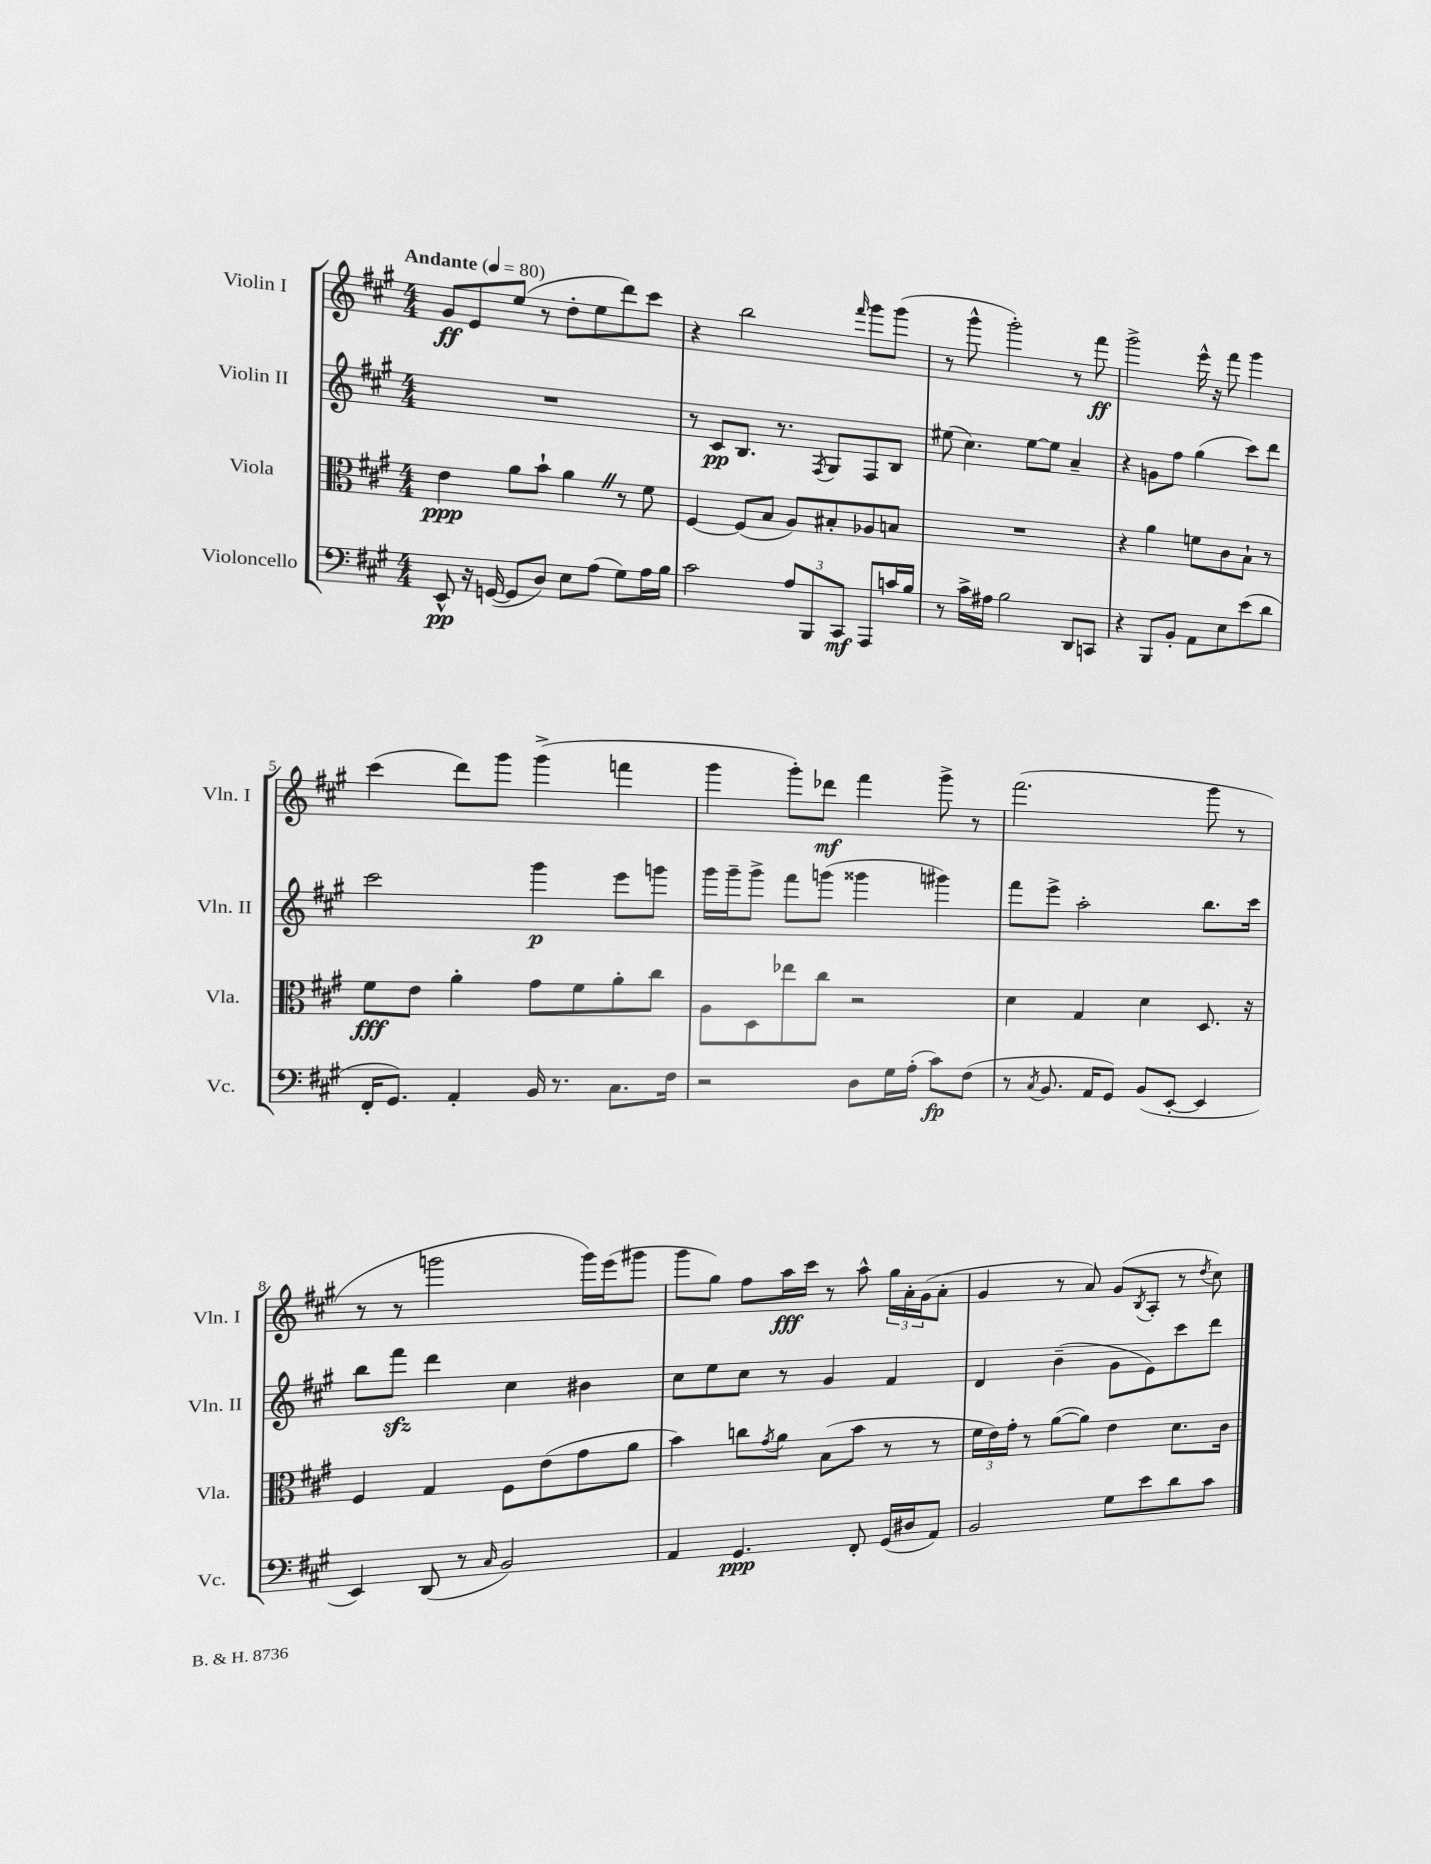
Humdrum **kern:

**kern	**kern	**kern	**kern
*staff4	*staff3	*staff2	*staff1
*clefF4	*clefC3	*clefG2	*clefG2
*k[f#c#g#]	*k[f#c#g#]	*k[f#c#g#]	*k[f#c#g#]
*M4/4	*M4/4	*M4/4	*M4/4
*MM80	*MM80	*MM80	*MM80
8EE^^	4e	1r	8g#
16r	.	.	8e
([16GG	.	.	.
8GG]	8a	.	(8ee
8D)	8b`	.	8r
8E	4a	.	8dd'
(8A	.	.	8ee
8G#)	8r	.	8ddd)
16A	8f#	.	8ccc#
16B	.	.	.
=	=	=	=
2c#	[4F#	8r	4r
.	.	8c#	.
.	(8F#]	8.B	2bb
.	8B	.	.
.	.	8.r	.
12A	8A)	.	.
12BBB	.	.	.
.	.	8qF#	.
.	8B#'	8G#	.
12CC#	.	.	.
.	.	.	16qqfff#
8AAA	8A-	8F#	8ggg#
16c	8B	8B	(8ggg#
16B	.	.	.
=	=	=	=
8r	1r	(8ee#	8r
16c#^	.	4.cc#)	8ggg#^^
16A#	.	.	.
2B	.	.	2ggg#')
.	.	[8ee#	.
.	.	8ee#]	.
8DD	.	4a~	8r
8CC	.	.	8fff#
=	=	=	=
4r	4r	4r	2ggg#^
8BBB	4a	8g	.
8BB'	.	8ff#	.
8AA	8f	(4gg#	16eee^^
.	.	.	16r
8E	8c#	.	8fff#
(8e	8B`	8ccc#)	4ggg#
8d	8r	8ddd	.
=	=	=	=
16FF#'	8f#	2ccc#	(4ccc#
8.GG#)	.	.	.
.	8e	.	.
4AA'	4a'	.	8ddd)
.	.	.	8ggg#
16BB	8g#	4ggg#	(4ggg#^
8.r	.	.	.
.	8f#	.	.
8.C#	8a'	8eee	4fff
.	8cc#	8ggg	.
16F#	.	.	.
=	=	=	=
2r	8A	16ggg#	4ggg#
.	.	16ggg#~	.
.	8D	8ggg#^	.
.	8ee-	8fff#	8ggg#')
.	8cc#	(8ggg	8ddd-
8D	2r	4ggg##	4fff#
16G#	.	.	.
(16A'	.	.	.
8c#)	.	4ggg#)	8ggg#^
(8F#	.	.	8r
=	=	=	=
8r	4d	8fff#	(2.fff#
8qC#	.	.	.
8.BB	.	8eee^	.
.	4G#	2aa'	.
16AA	.	.	.
8GG#)	.	.	.
(8BB	4d	.	.
[8EE'	.	.	.
4EE]	8.D	8.bb	8ggg#
.	.	.	8r
.	16r	16ccc#	.
=	=	=	=
4EE)	4F#	8bb	8r
.	.	8fff#	8r
(8DD	4G#	4ddd	2ggg
8r	.	.	.
16qqC#	.	.	.
2BB)	8F#	4cc#	.
.	(8e	.	.
.	8g#	4b#	16ggg)
.	.	.	(16eee
.	8a	.	8ggg#
=	=	=	=
4AA	4b)	8cc#	8ggg#
.	.	8ee	8gg#)
4.GG#	8cc	8cc#	8ff#
.	8qg#	.	.
.	8a	8r	16aa
.	.	.	16ccc#
.	(8B	4g#	8r
8FF#'	8b	.	8aa^^
(16GG#	8r	4f#	24gg#
.	.	.	24a'
16D#	.	.	.
.	.	.	(24g#
8AA)	8r	.	8a'
=	=	=	=
2BB	24f#	4d	4g#
.	24e)	.	.
.	24g#'	.	.
.	8r	.	.
.	([8a	(4b~	8r
.	8a])	.	8a)
8G#	4e	8g#	(8g#
.	.	.	8qB
8e	.	8e)	8A'
8d	8.d	8ccc#	8r
.	.	.	8qdd
8c#	.	8ddd	8cc#)
.	16c#	.	.
==	==	==	==
*-	*-	*-	*-
